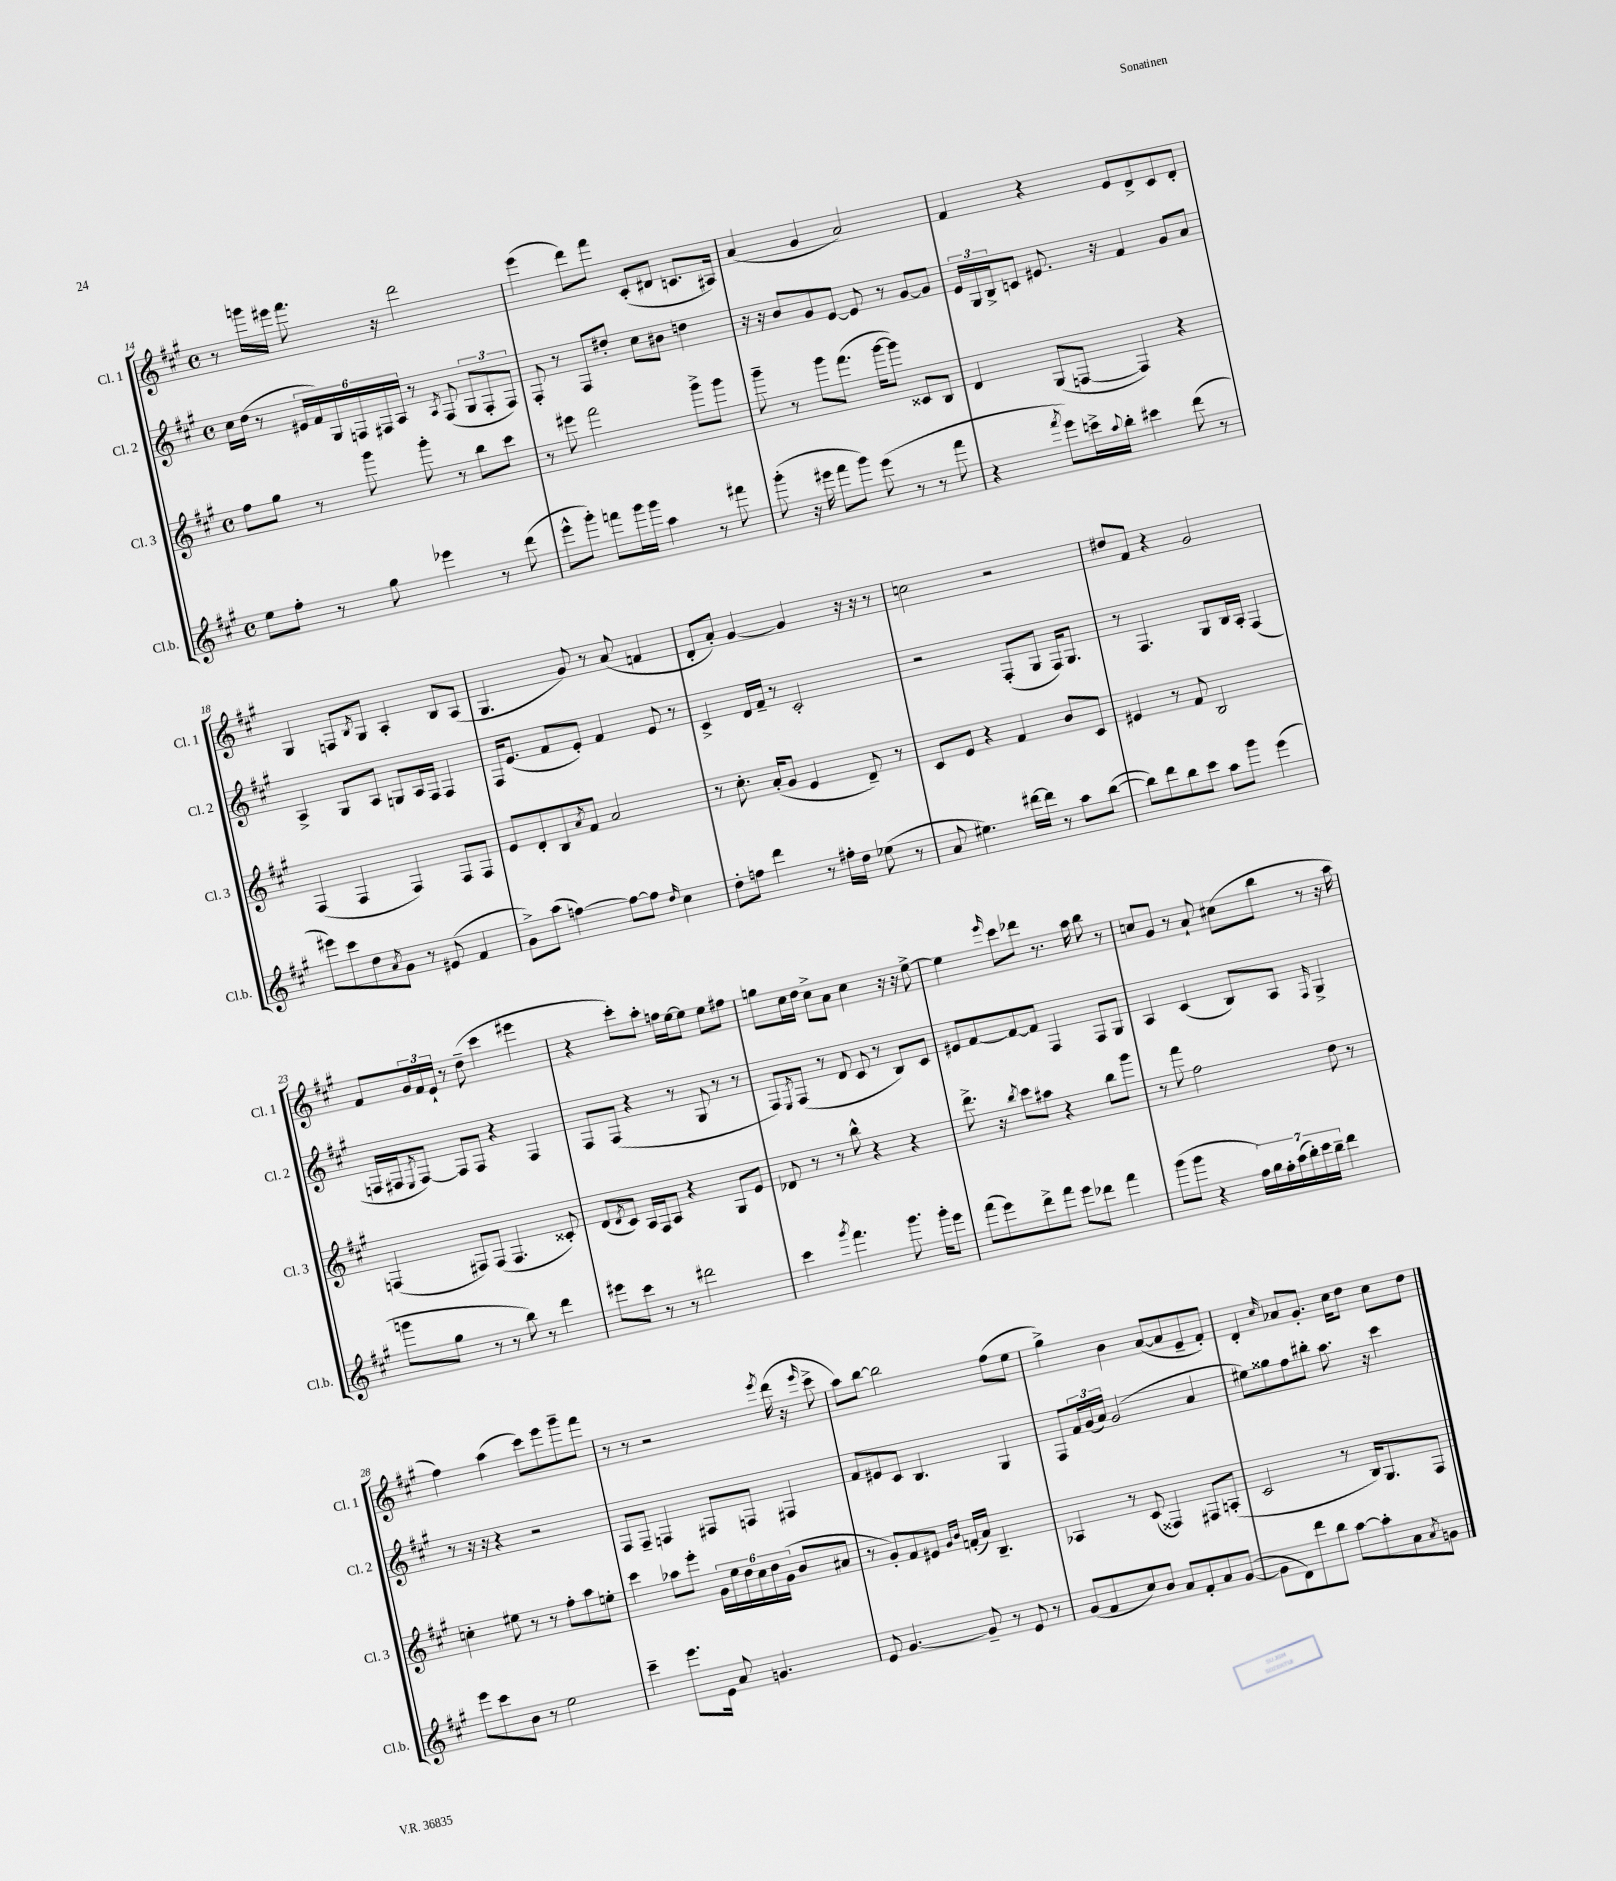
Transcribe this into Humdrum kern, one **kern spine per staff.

**kern	**kern	**kern	**kern
*staff4	*staff3	*staff2	*staff1
*clefG2	*clefG2	*clefG2	*clefG2
*k[f#c#g#]	*k[f#c#g#]	*k[f#c#g#]	*k[f#c#g#]
*M4/4	*M4/4	*M4/4	*M4/4
*met(c)	*met(c)	*met(c)	*met(c)
8ee	8ff#	16cc#	8r
.	.	(16dd	.
8ff#'	8gg#	8r	16ggg
.	.	.	16eee#
8r	8r	24e#	8.fff#
.	.	24f#)	.
.	.	24G#	.
8gg#	8ggg#	24F	.
.	.	24F#	.
.	.	.	16r
.	.	24A	.
4eee-	8ggg#'	8r	2ddd
.	.	8qA	.
.	8r	(8F#	.
8r	8bb	12G#	.
.	.	12F#'	.
(8ddd	8ccc#	.	.
.	.	12F#)	.
=	=	=	=
8eee^^	8r	8F#'	(4eee
8ggg#')	8eee#	8r	.
8fff	2fff#	8F#	8ddd)
16ggg#	.	8dd#'	8fff#
16ggg#	.	.	.
4aa	.	8cc#	(8c#'
.	.	8b#	8d#
8r	8ggg#^	4dd	8.c
8fff#	8ggg#	.	.
.	.	.	16A#)
=	=	=	=
(8ggg#'	8ggg#~	16r	(4a
.	.	16r	.
16r	8r	8b	.
16eee#	.	.	.
8fff#	8ggg#	8g#	4g#
8ggg#)	(8.fff#	[8e	.
(8eee#	.	8e]	2a)
.	[16ggg#	.	.
8r	8ggg#])	8r	.
8r	8c##	[8g#	.
8fff#	8B	8g#]	.
=	=	=	=
4r	4d	24e	4f#
.	.	24G#	.
.	.	24B^	.
.	.	8c	.
8qfff#	.	.	.
8eee)	(8G#	8.e#	4r
16ccc^	[8F	.	.
8qqaa	.	.	.
16bb'	.	16r	.
4ccc#	4F])	4f#	8e
.	.	.	8d^
(8ddd	4r	8g#	8c#
8r	.	8a	8d'
=	=	=	=
8eee#)	(4F#	4A^	4G#
8ccc#	.	.	.
8dd	4F#	8G#	8F
8qa	.	.	8qB
8g#	.	8A	8G#
8r	4F#)	8G	4A'
(8e#	.	16A	.
.	.	16F#	.
4f#	8F#	4F#	8B
.	8F#	.	(8A
=	=	=	=
8g#^)	8e	16F#	4.G#
.	.	(8.e	.
(8aa	8d'	.	.
[4ff)	8B	8f#	.
.	8qa	.	.
.	8f#	8e')	8g#)
8ff_	2a	4f#	8r
8ff]	.	.	(8a
16qqdd	.	.	.
4cc#	.	8e	4f
.	.	8r	.
=	=	=	=
8dd'	8r	4c#^	8d'
8ff	8.cc#'	.	8a')
4ddd	.	16d	[4g#
.	(16a'	16f#~	.
.	8g#	8r	.
8r	4e	2c#'	4g#]
16ff#'	.	.	.
16dd	.	.	.
(8ee-	8d~)	.	16r
.	.	.	16r
8r	8r	.	8r
=	=	=	=
8a	8c#	2r	2cc
4.ee#)	8e	.	.
.	4r	.	.
[16ddd#	4f#	(8F#'	2r
16ddd#]	.	.	.
8r	.	8G#	.
8aa	8b	16F#)	.
.	.	8.G#	.
([8bb	8c#	.	.
=	=	=	=
8bb])	4e#	8r	8dd#
8ddd	.	4.F#	8f#
8bb	8r	.	4r
8ccc#	8f#	.	.
8aa	2B	8G#	2g#
8ggg#	.	16B	.
.	.	16A'	.
(4eee	.	(4F#	.
=	=	=	=
8ggg	(4F	16F	8f#
.	.	16F#	.
.	.	8qE	.
8gg#	.	[8F#)	24g#
.	.	.	24f#
.	.	.	24e`
8r	8F#)	8F#]	8r
8r	(8F#	8F#	(8dd~
8bb)	4.F#	4r	4ccc#
8r	.	.	.
4ddd	.	4F#	4eee#
.	8c##')	.	.
=	=	=	=
8eee#	(8d	8F#	4r
.	8qd	.	.
8ccc#	8c#)	(8F#	.
8r	16A	4r	8ccc#')
.	16F#	.	.
8r	8A	.	8aa'
2ddd#	4r	8r	16ff
.	.	.	[16ee
.	.	8G#	8ee]
.	8G#	8r	8ee
.	8e	8r	8ff#
=	=	=	=
4ccc#	8d-	8F#)	8gg
.	.	8qE	.
.	8r	(8F#	16cc#
.	.	.	16dd
8qggg#	.	.	.
4.fff#	8r	8r	8cc#^
.	8bb^^	8d	8a
.	4r	8c#	4cc#
8.ggg#	.	8r	.
.	4r	8B)	16r
16ggg#'	.	.	16r
8eee	.	8c#	[8ee^
=	=	=	=
(8fff#	8.ddd^	8e#	4ee]
8eee)	.	[8f#	.
.	16r	.	.
.	8qbb	.	16qqeee
8ddd^	8ccc#	8f#_	8ccc#
8fff#	8aa#	8f#]	8ddd-
8eee	4r	4F#	8.r
8ddd-	.	.	.
.	.	.	16aa
4fff#	8bb	8F#	8bb
.	8ggg#	8G#	8r
=	=	=	=
(8ggg#	8r	4A	8cc
8ggg#	8fff#	.	8g#
4r	2ff#	(4c#	8r
.	.	.	8a`
28ff#)	.	8B)	(8cc#
28gg#	.	.	.
28ff#'	.	.	.
(28aa	.	.	.
.	.	8A	8bb
28bb')	.	.	.
28ccc#	.	.	.
28bb~	.	.	.
.	.	16qqF#	.
4ddd	8dd	4G#^	8r
.	8r	.	16r
.	.	.	16aa
=	=	=	=
8eee	4cc'	8r	4ff#)
8ccc#	.	16r	.
.	.	16r	.
8b	8ee#	4r	(4aa
8r	8r	.	.
2ee	8r	2r	8ccc#)
.	8ff#'	.	8eee
.	8aa	.	8ggg#~
.	8ee'	.	8fff#
=	=	=	=
4ccc#~	4ccc#	8F#	8r
.	.	8F#~	8r
8.eee	8aa-	4F	2r
.	8eee'	.	.
16e	.	.	.
8a	24g#	8F#	.
.	24ee	.	.
.	24dd	.	.
4.g	24cc#	8F	.
.	24dd	.	.
.	(24g#	.	.
.	.	.	8qeee
.	8b	4F#	(16ddd
.	.	.	16r
.	.	.	16qqeee
.	8a#	.	8ccc#^
=	=	=	=
8e	8r	8f#	8aa)
[4.g#	8g#')	8e#	[8bb
.	8f#	8c#	2bb]
.	8e#	4.B	.
.	16qqg#	.	.
.	16qqb	.	.
8g#~]	(16f'	.	.
.	16a)	.	.
8r	4.B~	.	.
8e	.	4G#	(8ff#
8r	.	.	8ee
=	=	=	=
(8g#	4A-	8F#	4gg#^)
8f#	.	24f#	.
.	.	(24g#	.
.	.	24a)	.
8cc#)	8r	(2g#	4b
8b	(8c#	.	.
8a	4F##)	.	([8a
8f#'	.	.	8a]
8a	8F#	4a	8e~
([8g#	(8A'	.	8f#')
=	=	=	=
8g#]	2c#	8ee#)	4d'
8d)	.	8gg##	.
.	.	.	16qqcc#
8ddd	.	8ff#	8a-
8bb	.	8bb#'	8.g#'
[8aa	8r	8.aa	.
.	.	.	16cc#
8aa']	16B)	.	8dd
.	8.G#	16r	.
8a	.	4ccc#	8cc#
8qa	.	.	.
8g	8F#	.	8dd
==	==	==	==
*-	*-	*-	*-
